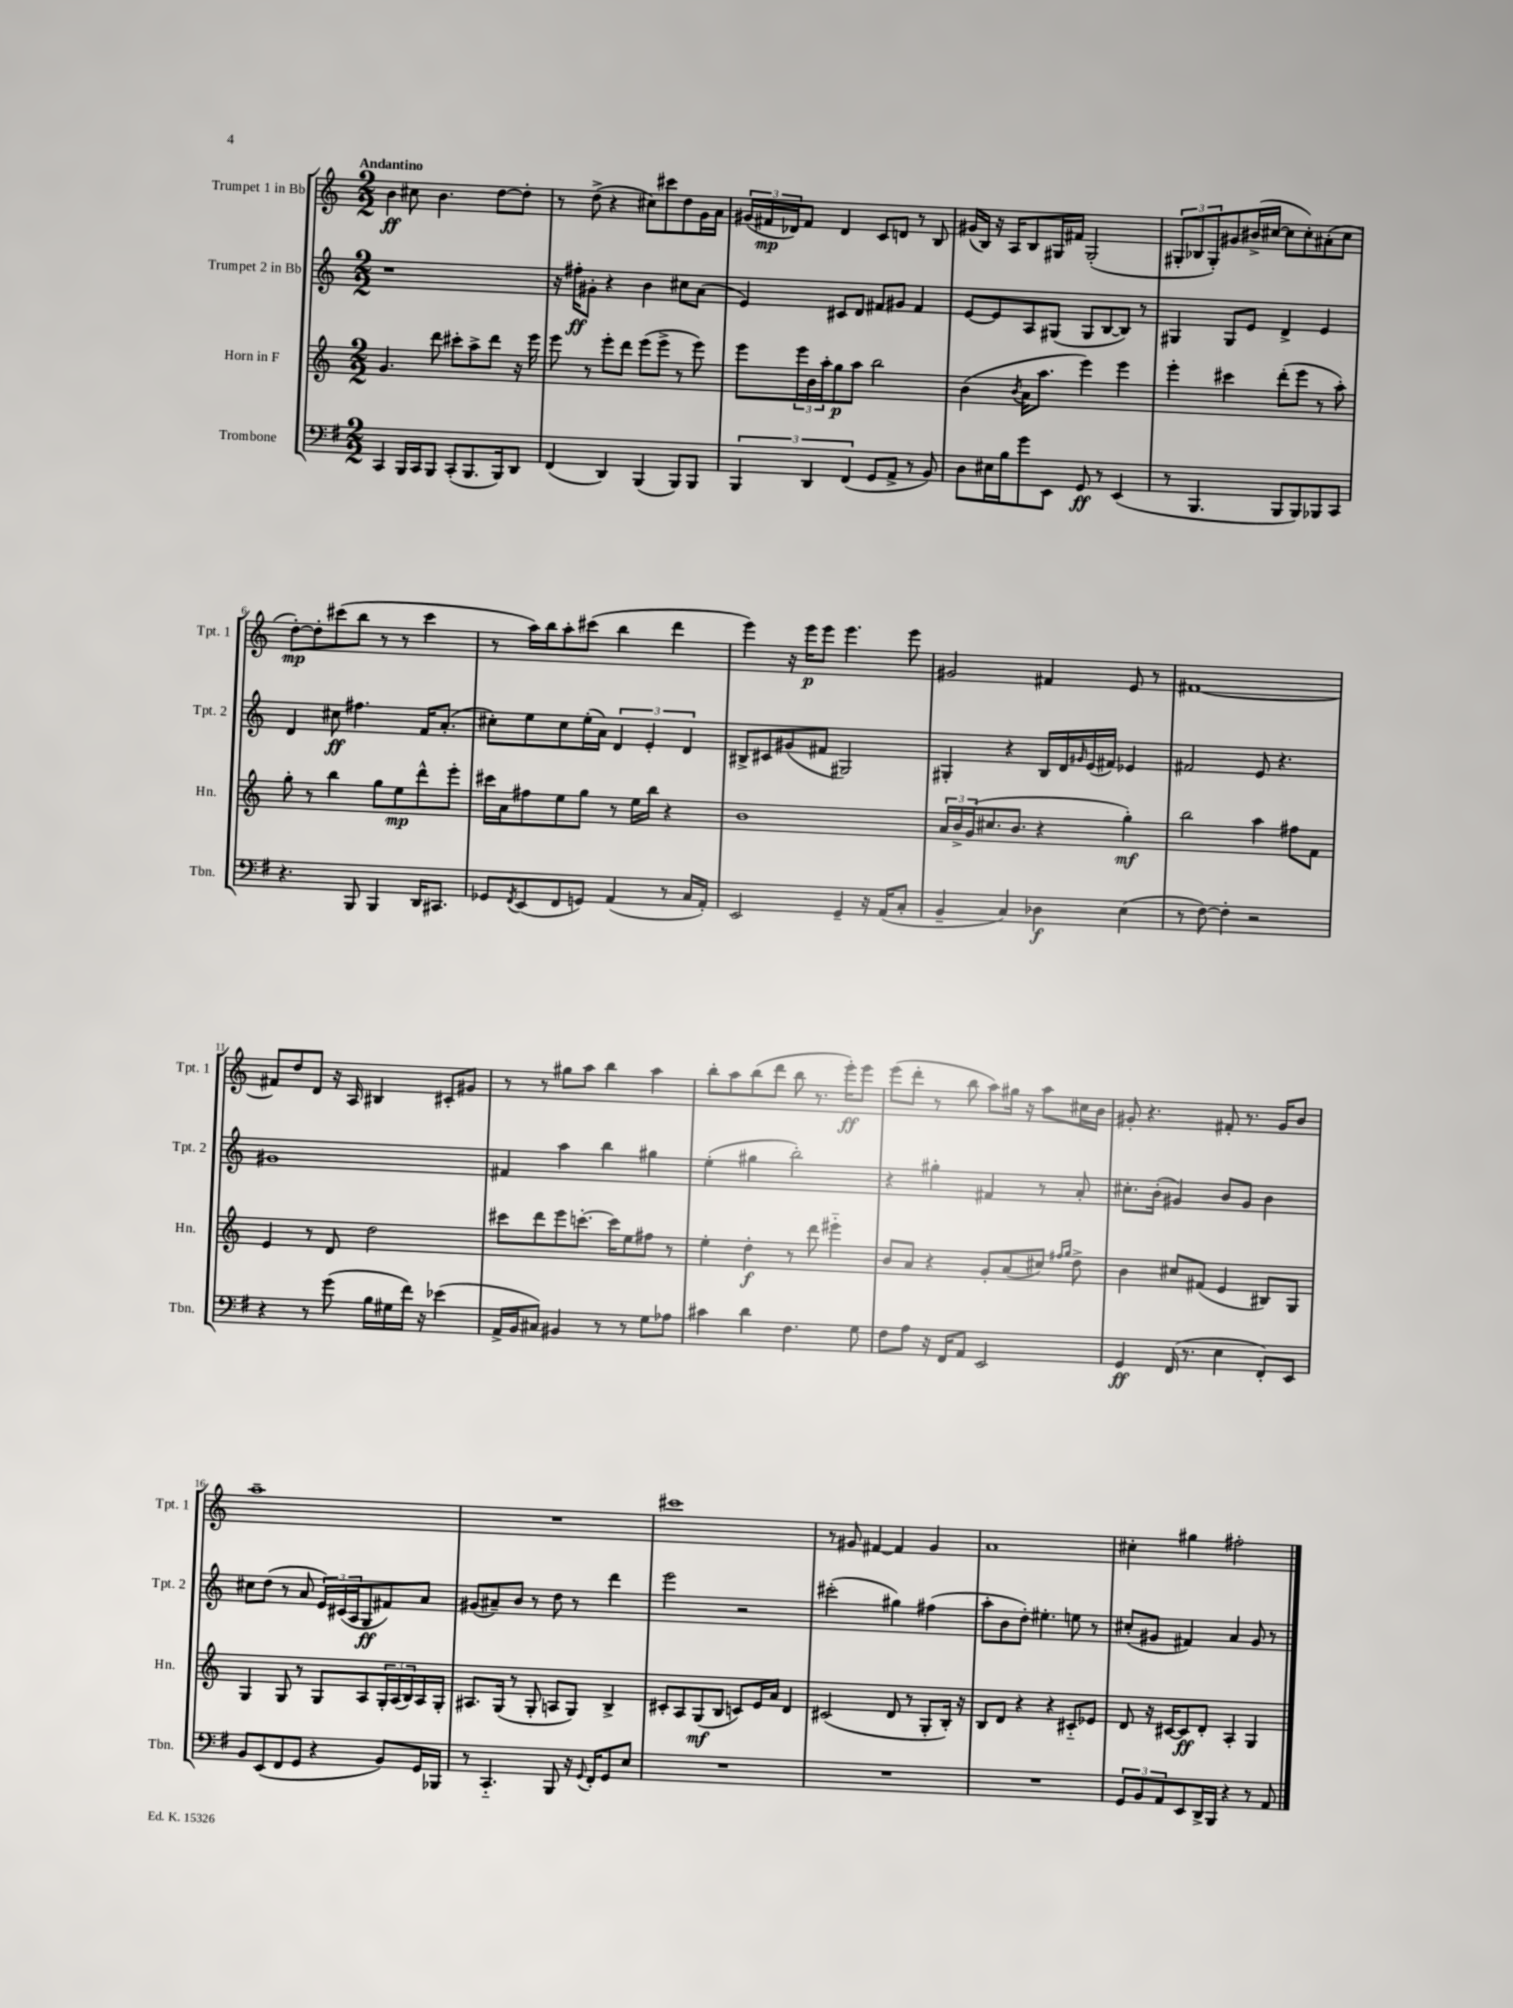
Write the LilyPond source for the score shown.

<<
\new StaffGroup <<
\new Staff = "s0" \with { instrumentName = "Trumpet 1 in Bb" shortInstrumentName = "Tpt. 1" } {
    \clef treble \key c \major \numericTimeSignature \time 2/2 \tempo "Andantino"
    b'4\ff cis''8 b'4. d''8~ d''8-. |
    r8 d''8->( r4 cis''8) cis'''8 d''8 g'16 a'16 |
    \tuplet 3/2 { gis'16( fis'16\mp des'16) } fis'8 des'4 c'8 d'8 r8 b8 |
    gis'16( b16) r16 a16 b8 gis16 fis'16 gis2-.( |
    \tuplet 3/2 { gis8-. bes8 gis8-.) } gis'8 bis'16->( cis''16~ cis''8 cis''8-.) ais'8-.( cis''8 |
    d''8~-.\mp) d''8-. cis'''8( b''8 r8 r8 cis'''4 |
    r8 a''16) b''16 a''8-. cis'''8( b''4 d'''4 |
    e'''4) r16 e'''16\p e'''8 e'''4. e'''8 |
    gis'2 fis'4 e'8 r8 |
    fis'1~ |
    fis'8 d''8 d'8 r16 a16 bis4 cis'8-. gis'8 |
    r8 r8 gis''8 a''8 b''4 a''4 |
    b''8-. a''8 b''8( d'''8 b''8 r8. e'''16-.\ff) e'''8 |
    e'''8( d'''8-. r8 b''8 a''8) gis''16 r16 a''8 cis''16 b'16 |
    gis'8-. r4. fis'8-. r8. gis'16 b'8 |
    a''1-- |
    R1 |
    cis'''1 |
    r8 gis'8 fis'4~ fis'4 gis'4 |
    a'1 |
    cis''4-. gis''4 fis''2-. \bar "|." |
}
\new Staff = "s1" \with { instrumentName = "Trumpet 2 in Bb" shortInstrumentName = "Tpt. 2" } {
    \clef treble \key c \major \numericTimeSignature \time 2/2
    r1 |
    r16 fis''16-.\ff gis'8-. r4 b'4 cis''8 a'8( |
    e'4) cis'8 d'8 fis'8 gis'8 fis'4 |
    e'8~ e'8 a8 gis8( gis8 b8~ b8) r8 |
    gis4 gis8 e'8 d'4-> e'4 |
    d'4 cis''8\ff fis''4. f'16 a'8.-.( |
    cis''8-.) e''8 cis''8 e''16-.( a'16) \tuplet 3/2 { d'4 e'4-. d'4 } |
    bis8-> cis'8 gis'8( fis'8 gis2) |
    gis4-. r4 b16 d'16 \grace { gis'16 } e'16( fis'16) ees'4 |
    fis'2 e'8 r4. |
    gis'1 |
    fis'4 a''4 b''4 gis''4 |
    e''4-.( gis''4 b''2-.) |
    r4 gis''4-. fis'4 r8 a'8-. |
    cis''8.-. b'16-.( gis'4) b'8 gis'8 b'4 |
    cis''8 d''8( r8 a'8 \tuplet 3/2 { e'16) cis'16( a16 } g8\ff fis'8) a'8 |
    gis'8( ais'8--) b'8 r8 d''8 r8 d'''4 |
    e'''2 r2 |
    cis'''2-.( gis''4) fis''4( |
    a''8-. b'8 d''8-.) eis''4.-. e''8 r8 |
    cis''8-.( gis'8 fis'4) a'4 gis'8 r8 \bar "|." |
}
\new Staff = "s2" \with { instrumentName = "Horn in F" shortInstrumentName = "Hn." } {
    \clef treble \key c \major \numericTimeSignature \time 2/2
    g'4. d'''8 cis'''8-. a''8-> d'''8 r16 e'''16 |
    e'''8 r8 e'''8-. d'''8 e'''8( e'''8-> r8 e'''8) |
    e'''8 \tuplet 3/2 { e'''16 b'16 a''16-. } g''8\p a''8 b''2 |
    b'4( \acciaccatura { b'8 } a'16 a''8. e'''4) e'''4 |
    e'''4-. cis'''4 d'''8-.( e'''8 r8 a''8-.) |
    g''8-. r8 b''4 g''8 e''8\mp d'''8-^ e'''8-. |
    cis'''16 a'16 fis''8 e''8 g''8 r8 e''16 b''16 r4 |
    b'1 |
    \tuplet 3/2 { a'16 b'16-> g'16( } cis''8. b'8. r4 g''4-.\mf) |
    b''2 a''4 fis''8 f'8 |
    e'4 r8 d'8 d''2 |
    cis'''8 d'''8 e'''8 c'''8.~-. c'''16 e''8 fis''8 r8 |
    e''4-. d''4-.\f r8 d'''8 eis'''4-_ |
    b'8 a'8 r4 g'8-. a'8( cis''8) \grace { fis''16 g''16 } d''8-> |
    b'4 cis''8 fis'8( e'4 bis8) g8 |
    g4 g8 r8 g8 a8 \tuplet 3/2 { g16-. a16( b16) } a16 g16-. |
    ais8. g16( r8 g8-. a8 g8) b4-> |
    cis'8-. a8 g8\mf( b8 c'8) e'16 a'16 d'4 |
    cis'2( d'8 r8 g8-. b16-.) r16 |
    b8 d'8 r4 r4 cis'8-_ ees'8 |
    d'8 r16 cis'16~ cis'8\ff d'8-. a4-. g4 \bar "|." |
}
\new Staff = "s3" \with { instrumentName = "Trombone" shortInstrumentName = "Tbn." } {
    \clef bass \key g \major \numericTimeSignature \time 2/2
    c,4 b,,16 c,16 b,,8 c,8-.( b,,8. b,,16) d,8 |
    fis,4( d,4) b,,4( b,,8) b,,8 |
    \tuplet 3/2 { b,,4 d,4 fis,4( } g,8 a,8-> r8 b,8) |
    d8 eis16 b16 g'8 e,8 g,8\ff r8 e,4( |
    r8 b,,4. b,,8 b,,8) bes,,8 c,8 |
    r4. b,,8 b,,4 d,16 cis,8. |
    ges,8 \acciaccatura { fis,8 } e,8( fis,8 g,8) a,4( r8 c16 a,16-.) |
    e,2 g,4-- r16 a,16( c8-. |
    b,4-- c4) des4\f e4( |
    r8 fis8~) fis4-. r2 |
    r4 r8 g'8( b16 gis16 fis'16) r16 ees'4( |
    a,16-> b,16 cis8) bis,4 r8 r8 g8 aes8 |
    cis'4 d'4 fis4. g8 |
    fis8 a8 r16 fis,16 a,8 e,2 |
    g,4\ff fis,16( r8. e4 fis,8-.) e,8 |
    b,8 e,8( fis,8 g,8 r4 b,8) g,16 bes,,16 |
    r8 c,4.-_ b,,8 r16 \appoggiatura { g,8 } fis,16-. g,8 e8 |
    R1 |
    R1 |
    R1 |
    \tuplet 3/2 { g,8 b,8 a,8 } e,8 d,16-> b,,16 r4 r8 a,8 \bar "|." |
}
>>
>>
